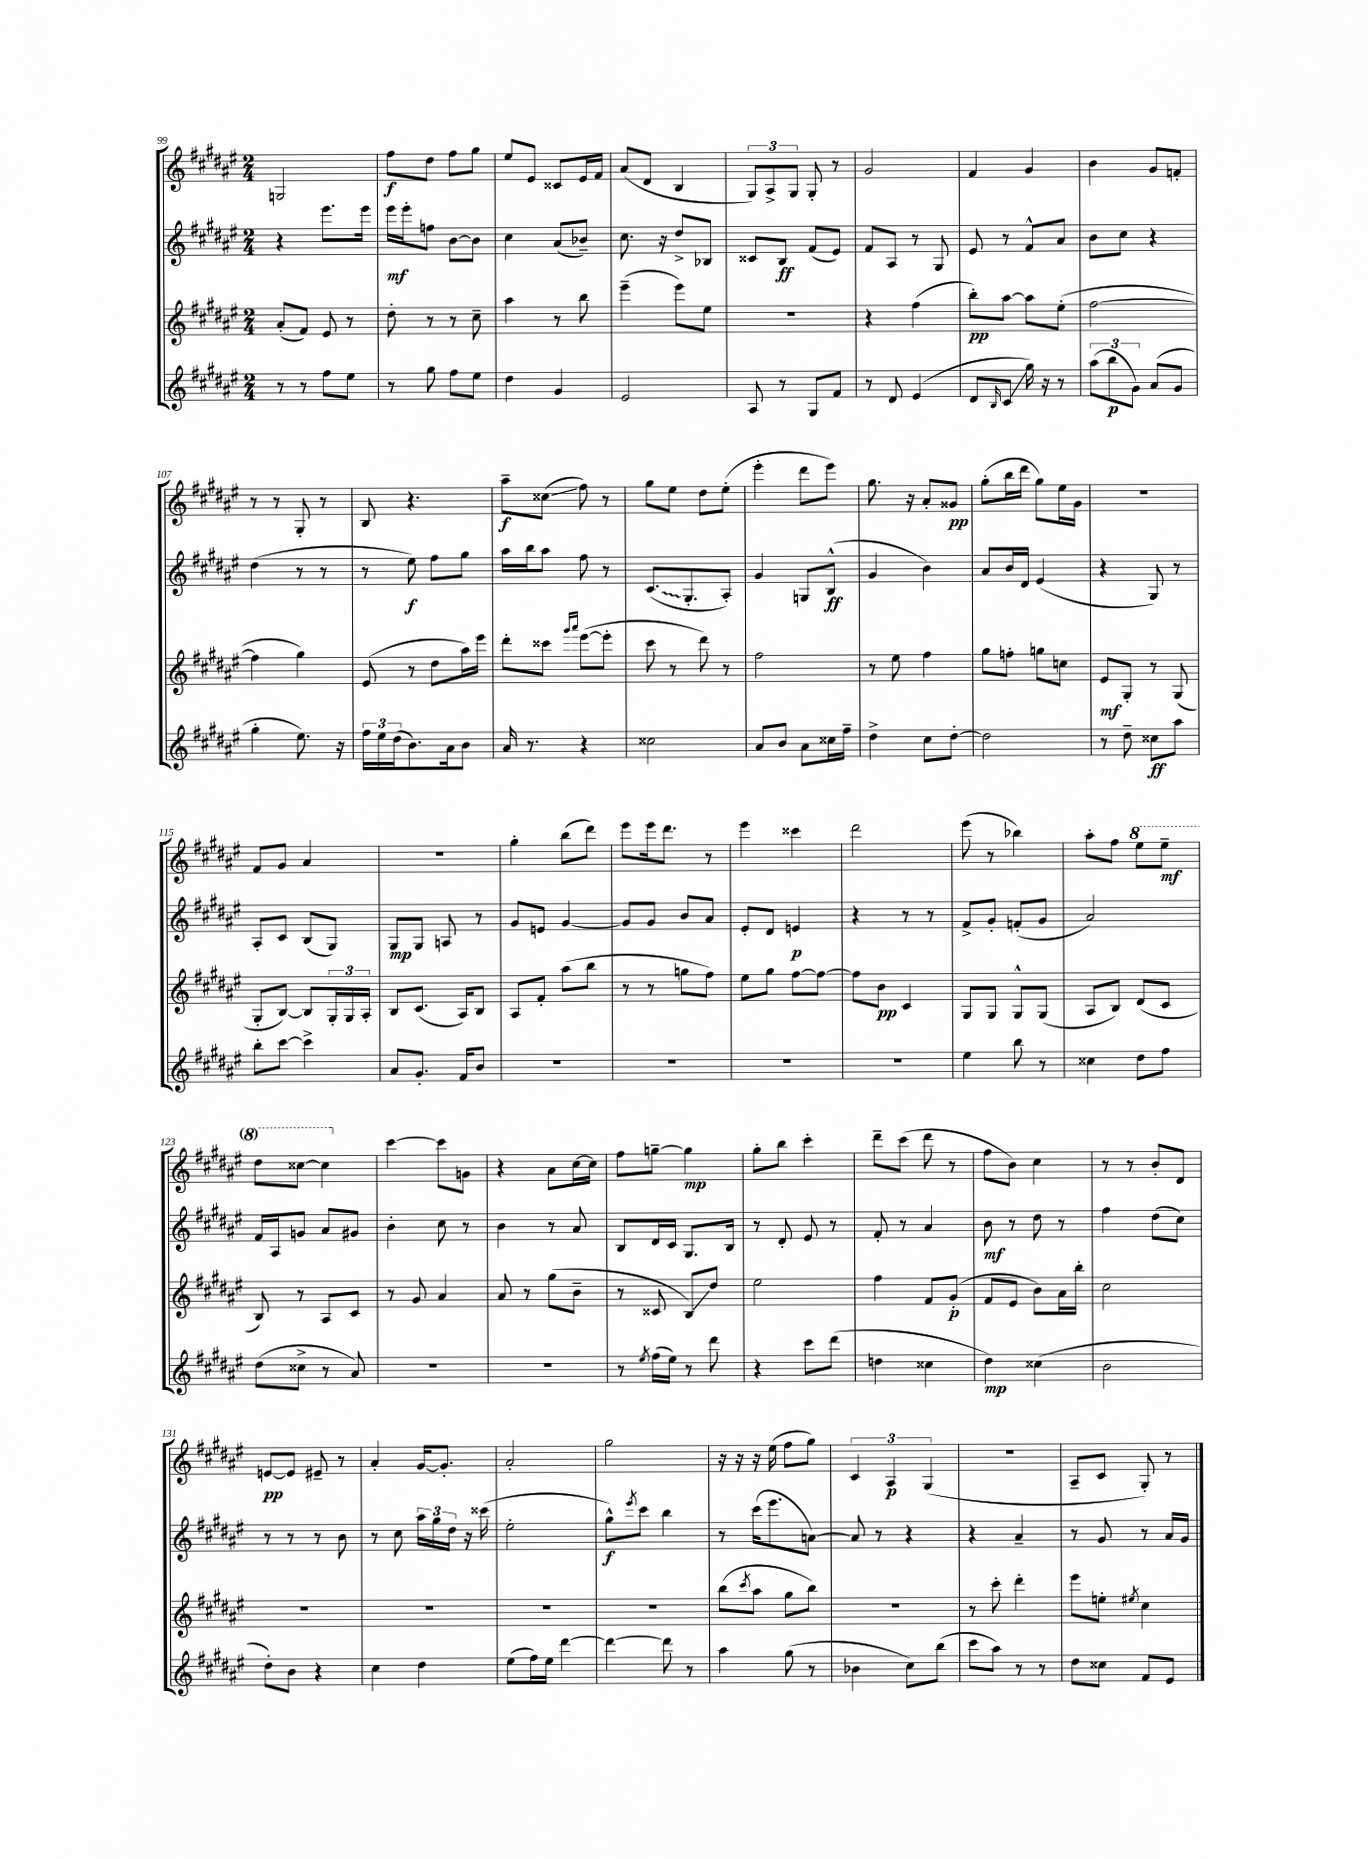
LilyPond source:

<<
\new StaffGroup <<
\new Staff = "s0" {
    \clef treble \key fis \major \numericTimeSignature \time 2/4
    g2 |
    fis''8\f dis''8 fis''8 gis''8 |
    eis''8 eis'8 cisis'8 eis'16 fis'16 |
    ais'8( dis'8 b4 |
    \tuplet 3/2 { gis8) ais8-> gis8 } gis8-. r8 |
    gis'2 |
    fis'4 gis'4 |
    b'4 gis'8 f'8-. |
    r8 r8 gis8-. r8 |
    b8 r4. |
    ais''8--\f cisis''8\glissando( fis''8) r8 |
    gis''8 eis''8 dis''8 eis''8-.( |
    eis'''4-. dis'''8 eis'''8) |
    gis''8. r16 ais'8-. gisis'8\pp |
    gis''8-.( b''16 dis'''16 gis''8) eis''16 gis'16 |
    R2 |
    fis'8 gis'8 ais'4 |
    R2 |
    gis''4-. b''8( dis'''8) |
    eis'''8 eis'''16 dis'''8. r8 |
    eis'''4 cisis'''4 |
    dis'''2 |
    eis'''8( r8 bes''4) |
    ais''8-. fis''8 \ottava #1 eis'''8 eis'''8--\mf |
    dis'''8 cisis'''8~ cisis'''4 \ottava #0 |
    cis'''4~ cis'''8 g'8 |
    r4 ais'8 cis''16~ cis''16 |
    fis''8 g''8~-- g''4\mp |
    gis''8-. b''8 cis'''4-. |
    dis'''8-- cis'''8( dis'''8 r8 |
    fis''8 b'8) cis''4 |
    r8 r8 b'8-. dis'8 |
    e'8~\pp e'8 eis'8-- r8 |
    ais'4-. gis'16~ gis'8.-. |
    ais'2-. |
    gis''2 |
    r16 r16 r16 eis''16( fis''8 gis''8) |
    \tuplet 3/2 { cis'4 ais4\p gis4( } |
    R2 |
    ais8-- cis'8 gis8-.) r8 \bar "|." |
}
\new Staff = "s1" {
    \clef treble \key fis \major \numericTimeSignature \time 2/4
    r4 eis'''8. eis'''16 |
    eis'''16\mf eis'''16-. f''8 b'8~ b'8 |
    cis''4 ais'8( bes'8--) |
    cis''8. r16 dis''8-> bes8 |
    cisis'8 b8\ff fis'8( eis'8) |
    fis'8 ais8 r8 gis8 |
    eis'8 r8 fis'8-^ ais'8 |
    b'8 cis''8 r4 |
    dis''4( r8 r8 |
    r8 eis''8\f) fis''8 gis''8 |
    ais''16 b''16 ais''8 fis''8 r8 |
    \once \override Glissando.style = #'zigzag cis'8.\glissando( gis8.-. ais8-.) |
    gis'4 g8 b8-^\ff( |
    gis'4 b'4) |
    ais'8 b'16 dis'16 eis'4( |
    r4 gis8) r8 |
    ais8-. cis'8 b8( gis8) |
    gis8\mp gis8 a8 r8 |
    gis'8 e'8 gis'4~ |
    gis'8 gis'8 b'8 ais'8 |
    eis'8-. dis'8 e'4\p |
    r4 r8 r8 |
    fis'8-> gis'8-. f'8-.( gis'8 |
    ais'2) |
    fis'16 ais16 g'8 ais'8 gis'8 |
    b'4-. cis''8 r8 |
    b'4 r8 ais'8 |
    b8 dis'16 cis'16 gis8. b16 |
    r8 dis'8-. eis'8 r8 |
    fis'8-. r8 ais'4 |
    b'8\mf r8 dis''8 r8 |
    fis''4 dis''8( cis''8) |
    r8 r8 r8 b'8 |
    r8 cis''8 \tuplet 3/2 { ais''16 gis''16 dis''16 } r16 cisis'''16( |
    eis''2-. |
    gis''8-^\f) \acciaccatura { eis'''8 } cis'''8 b''4 |
    r8 cis'''16( eis'''8. a'8~) |
    a'8 r8 r4 |
    r4 ais'4-- |
    r8 gis'8 r8 ais'16 gis'16 \bar "|." |
}
\new Staff = "s2" {
    \clef treble \key fis \major \numericTimeSignature \time 2/4
    ais'8-.( fis'8) eis'8 r8 |
    dis''8-. r8 r8 cis''8-- |
    ais''4 r8 b''8 |
    eis'''4--( eis'''8) eis''8 |
    R2 |
    r4 fis''4( |
    b''8-.\pp) ais''8~ ais''8 eis''8-.( |
    fis''2~ |
    fis''4 gis''4) |
    eis'8( r8 dis''8 ais''16) eis'''16 |
    dis'''8-. cisis'''8 \grace { gis'''16 ais'''16 } eis'''8~( eis'''8-. |
    cis'''8 r8 dis'''8) r8 |
    fis''2 |
    r8 eis''8 fis''4 |
    gis''8 f''8-. g''8 c''8 |
    eis'8\mf gis8-. r8 gis8( |
    gis8-. b8~) b8 \tuplet 3/2 { gis16-. gis16 ais16-. } |
    b8 cis'8.( ais16) b8 |
    ais8 fis'8-. ais''8( b''8 |
    r8 r8 g''8 fis''8) |
    eis''8 gis''8 fis''8~ fis''8~ |
    fis''8 b'8\pp cis'4 |
    gis8 gis8 gis8-^ gis8( |
    ais8 b8) dis'8( cis'8 |
    b8) r8 ais8 cis'8 |
    r8 gis'8 ais'4 |
    ais'8 r8 gis''8( b'8-- |
    r8 cisis'8 b8\glissando) dis''8 |
    eis''2 |
    fis''4 fis'8 gis'8-.\p( |
    fis'8 eis'8 b'8) ais'16 b''16-. |
    cis''2 |
    r2 |
    R2 |
    R2 |
    R2 |
    b''8( \acciaccatura { cis'''8 } ais''8 gis''8 b''8) |
    R2 |
    r8 cis'''8-. dis'''4-. |
    eis'''8 e''8-. \acciaccatura { eis''8 } cis''4 \bar "|." |
}
\new Staff = "s3" {
    \clef treble \key fis \major \numericTimeSignature \time 2/4
    r8 r8 fis''8 eis''8 |
    r8 gis''8 fis''8 eis''8 |
    dis''4 gis'4 |
    eis'2 |
    ais8 r8 gis8 fis'8 |
    r8 dis'8 eis'4( |
    dis'8 \grace { b16 } cis'8\glissando gis''16) r16 r8 |
    \tuplet 3/2 { ais''8( b''8\p gis'8) } ais'8( gis'8 |
    gis''4-. eis''8.) r16 |
    \tuplet 3/2 { fis''16 eis''16 dis''16( } b'8.) ais'16 b'8 |
    ais'16 r8. r4 |
    cisis''2 |
    ais'8 b'8 ais'8 cisis''16 fis''16-- |
    dis''4-> cis''8 dis''8~-. |
    dis''2 |
    r8 dis''8-- cisis''8\ff ais''8 |
    b''8-. cis'''8~ cis'''4-> |
    ais'8 gis'8.-. fis'16 b'8 |
    R2 |
    R2 |
    R2 |
    R2 |
    eis''4 b''8 r8 |
    cisis''4 dis''8 fis''8 |
    dis''8( cisis''8-> r8 ais'8) |
    R2 |
    r2 |
    r8 \acciaccatura { eis''8 } fis''16( eis''16) r8 dis'''8 |
    r4 cis'''8 dis'''8( |
    d''4 cisis''4 |
    dis''4\mp) cisis''4( |
    b'2 |
    dis''8-.) b'8 r4 |
    cis''4 dis''4 |
    eis''8( fis''16) eis''16 dis'''4~ |
    dis'''4~ dis'''8 r8 |
    ais''4 gis''8( r8 |
    bes'4 cis''8) b''8( |
    cis'''8 ais''8) r8 r8 |
    dis''8 cisis''8 fis'8 eis'8 \bar "|." |
}
>>
>>
\layout { \context { \Score currentBarNumber = #99 } }
